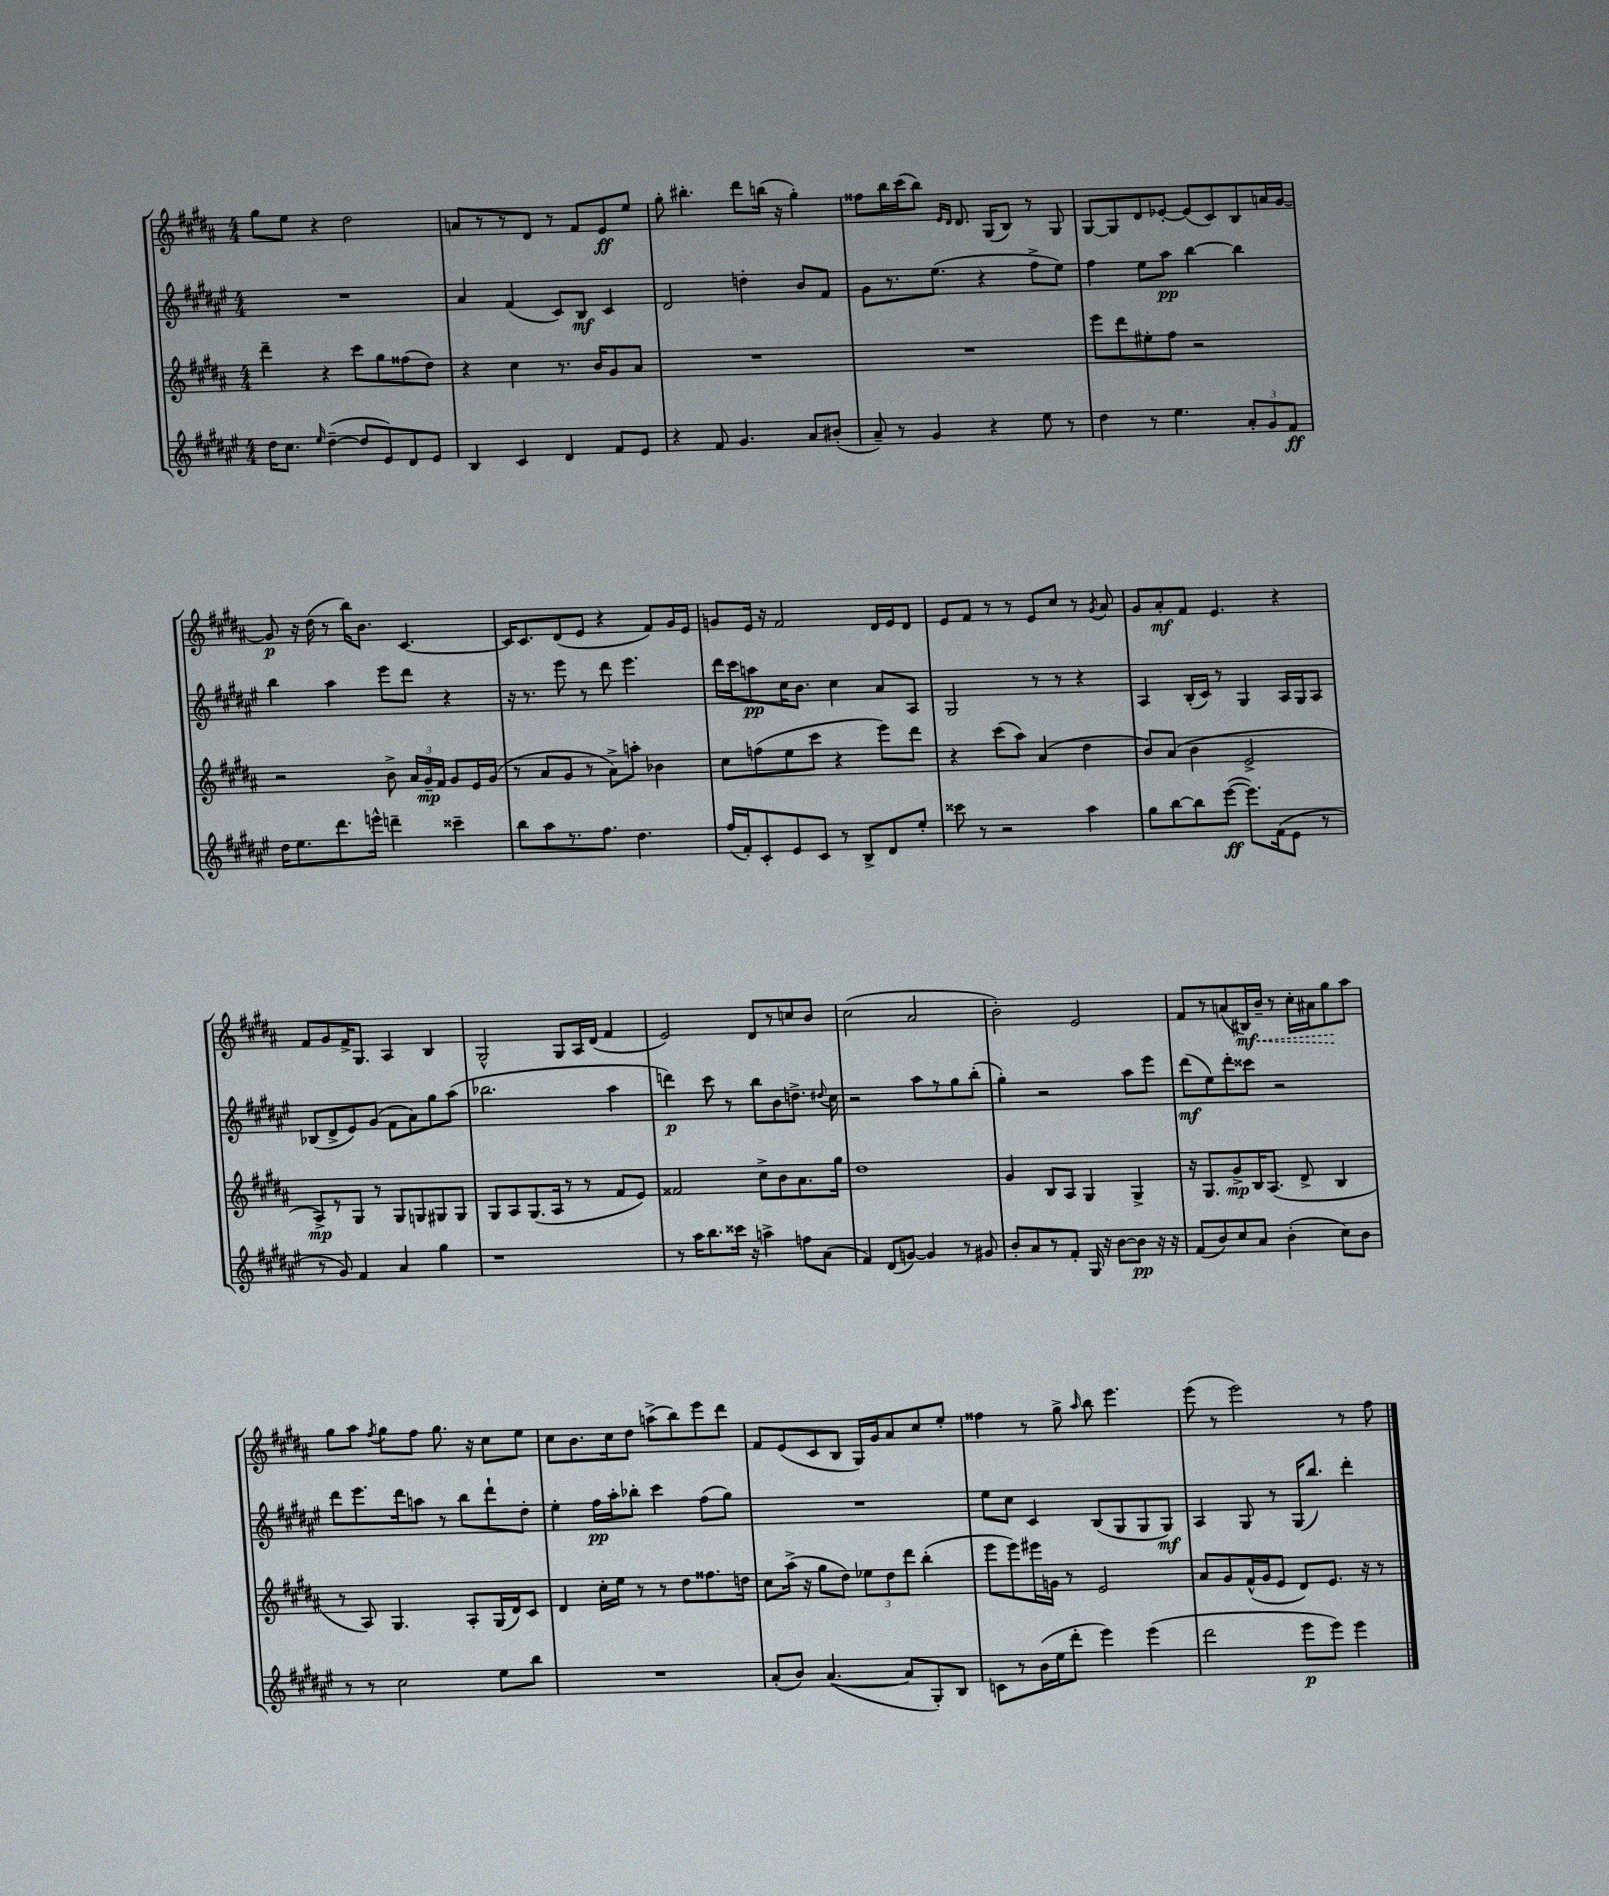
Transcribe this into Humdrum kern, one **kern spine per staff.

**kern	**kern	**kern	**kern
*staff4	*staff3	*staff2	*staff1
*clefG2	*clefG2	*clefG2	*clefG2
*k[f#c#g#d#a#e#]	*k[f#c#g#d#a#]	*k[f#c#g#d#a#e#]	*k[f#c#g#d#a#]
*M4/4	*M4/4	*M4/4	*M4/4
16dd#	4ddd#~	1r	8gg#
8.cc#	.	.	.
.	.	.	8ee
16qqee#	.	.	.
([4dd#~	4r	.	4r
8dd#]	8ccc#	.	2dd#
8e#)	8gg#	.	.
8d#	(8ff##	.	.
8e#	8dd#)	.	.
=	=	=	=
4B	4r	4a#	8a
.	.	.	8r
4c#	4cc#	(4f#	8r
.	.	.	8d#
4d#	8.r	8c#)	8r
.	.	8B	8f#
.	16b	.	.
8f#	8g#	4c#	8e
8e#	8a#	.	8ee
=	=	=	=
4r	1r	2d#	8gg#'
.	.	.	4.bb#'
8f#	.	.	.
4.g#	.	.	.
.	.	4dd'	8ddd#
.	.	.	(16bb
.	.	.	16r
8a#	.	8b	4gg#')
(8b#'	.	8f#	.
=	=	=	=
8a#~)	1r	8g#	8ff##
8r	.	8.r	16bb
.	.	.	(16ccc#
4g#	.	.	8bb)
.	.	(8.ee#	.
.	.	.	16qqe
.	.	.	16qqd#
.	.	.	8.d#
4r	.	4r	.
.	.	.	(16G#
.	.	.	8B)
8ee#	.	8ff#^	8r
8r	.	8ee#)	8G#
=	=	=	=
4dd#	8eee	4ff#	[8G#
.	8ddd#	.	8G#]
8r	8ee#'	8ee#	8d#
4.ee#	8ff#	8aa#	[8e-'
.	2r	[4bb	(8e-]
.	.	.	8c#)
12a#'	.	4bb]	8B
12g#	.	.	.
.	.	.	16a
12f#	.	.	.
.	.	.	[16g#
=	=	=	=
16dd#	2r	4bb	8g#]
8.ee#	.	.	.
.	.	.	16r
.	.	.	(16dd#
8.ddd#	.	4aa#	8r
.	.	.	16bb)
16eee^^	.	.	8.b
4ddd~	8b^	8eee#	.
.	24a#	8ddd#	[4.c#
.	24g#~	.	.
.	24f#	.	.
4ccc##~	8g#	4r	.
.	16e	.	.
.	(16g#	.	.
=	=	=	=
8bb	8r	16r	16c#]
.	.	8.r	8.c#
8aa#	8a#	.	.
8.r	8g#	8eee#	(8d#
.	8r	8r	8e
8.ff#	.	.	.
.	8a#^)	8ddd#	4r
4.dd#	8aa'	4.eee#	.
.	4b-	.	8f#)
.	.	.	16g#
.	.	.	16e
=	=	=	=
(16ff#	8cc#	16ddd#	8g
16f#')	.	16ccc#	.
8c#'	(8ff	8aa	16e
.	.	.	16r
8e#	8ee	16cc#	2f#
.	.	8.b	.
8c#	8ccc#	.	.
8r	4r	4cc#	.
8B^	.	.	.
8d#	8eee)	8a#	16d#
.	.	.	16e
8ee#'	8ddd#	8A#	8d#
=	=	=	=
8ccc##	4r	2G#	8e
8r	.	.	8f#
2r	(8ccc#	.	8r
.	8aa#)	.	8r
.	(4a#	8r	8e
.	.	8r	8cc#
4aa#	4dd#	4r	8r
.	.	.	8qg#
.	.	.	8a#
=	=	=	=
8gg#	8b)	4A#	8g#
[8bb	(8a#	.	8a#'
8bb]	4b	(16B'	8f#
.	.	16c#)	.
([8eee#	.	8r	4.e
8.eee#])	2e^	4G#	.
(16f#	.	.	.
8e#	.	16A#	4r
.	.	16G#	.
8r	.	8A#	.
=	=	=	=
8r	8A#^)	(8B-	8f#
8g#)	8r	8d#^	8g#
4f#	8G#	8e#)	16f#^
.	.	.	8.G#
.	8r	(8g#	.
4a#	8G#	8f#	4A#
.	8G	8a#)	.
4gg#	8G#	8gg#	4B
.	8G#	(8aa#	.
=	=	=	=
1r	8G#	2.bb-	2G#^^
.	8A#	.	.
.	(8.G#	.	.
.	16A#	.	.
.	8r	.	8G#
.	8r	.	16A#
.	.	.	(16d#
.	8f#	4aa#	4f#
.	8e)	.	.
=	=	=	=
8r	2f##	4ddd)	2e)
16aa#	.	.	.
8.bb	.	.	.
.	.	8ccc#	.
16ccc##	.	8r	.
16r	.	.	.
4aa^	8cc#^	8bb	8d#
.	8b	8b	8r
8ff	8.a#	8.dd^	8cc
(8a#	.	.	8b
.	.	8qqdd#	.
.	16gg#	16cc#	.
=	=	=	=
4f#)	1dd#	2r	(2cc#
(8d#	.	.	.
[8g)	.	.	.
4g]	.	8aa#	2a#
.	.	8r	.
8r	.	8gg#	.
8g#	.	(8bb'	.
=	=	=	=
8b'	4g#	4gg#')	2b')
8a#	.	.	.
8r	8B	2r	.
8f#'	8A#	.	.
16G#	4G#	.	2e
16r	.	.	.
[8b	.	.	.
8b]	4G#^	8aa#	.
16r	.	8eee#	.
16r	.	.	.
=	=	=	=
(8f#	16r	(8ddd#	8f#
.	8.G#	.	.
8b)	.	8ee#)	8r
8cc#	8g#^	8ddd#'	(8a
8a#	16B	8ccc##	16B#)
.	(8.A#	.	16b~
(4b'	.	2r	8r
.	8d#^	.	16cc#'
.	.	.	16a#
8cc#)	4B	.	8gg#
8b	.	.	8aa#
=	=	=	=
8r	8r	8ddd#	8gg#
8r	8A#)	8.eee#	8aa#
.	.	.	8qff#
2cc#	4.G#	.	8gg#
.	.	16ddd#	.
.	.	8aa	8ff#
.	.	8r	8.gg#
.	8A#'	8bb	.
.	.	.	16r
8ee#	(16G#	8ddd#`	8cc#
.	16d#)	.	.
8bb	8c#	8dd#'	8ee
=	=	=	=
1r	4d#	4ee#'	8cc#
.	.	.	8.b
.	16cc#'	16ff#	.
.	16ee	16aa#'	16cc#
.	8r	8bb-'	8dd#
.	8r	4ccc#	(8aa^
.	8dd#	.	8bb)
.	8.ff##	(8ff#	8eee
.	.	8gg#)	8ddd#
.	16dd	.	.
=	=	=	=
(8a#'	8cc#	1r	8f#
8b)	(16aa#^	.	(8e
.	16r	.	.
([4.a#	8gg#	.	8c#
.	8dd#)	.	8B
.	12ee-	.	16G#)
.	.	.	16g#
.	12dd#	.	.
8a#]	.	.	8a#
.	12ddd#	.	.
8G#')	(4bb'	.	8cc#
8B	.	.	8ee'
=	=	=	=
8c	8eee	8ee#	4ff##
8r	8eee)	8cc#	.
(16b	16eee#	4c#	8r
16ee#	16g	.	.
8ddd#'	8r	.	8gg#^
.	.	.	16qqaa#
4eee#)	2e	(8B	8bb
.	.	8G#	4.eee
(4eee#	.	8G#	.
.	.	8G#)	.
=	=	=	=
2ddd#	8a#	4A#	(8eee
.	8g#	.	8r
.	(16f#^^	8G#	2eee)
.	16g#	.	.
.	8e	8r	.
8eee#	8d#)	(16G#	.
.	.	8.bb)	.
8eee#)	8.e	.	.
4eee#	.	4ddd#'	8r
.	16r	.	.
.	8r	.	8ff#
==	==	==	==
*-	*-	*-	*-
